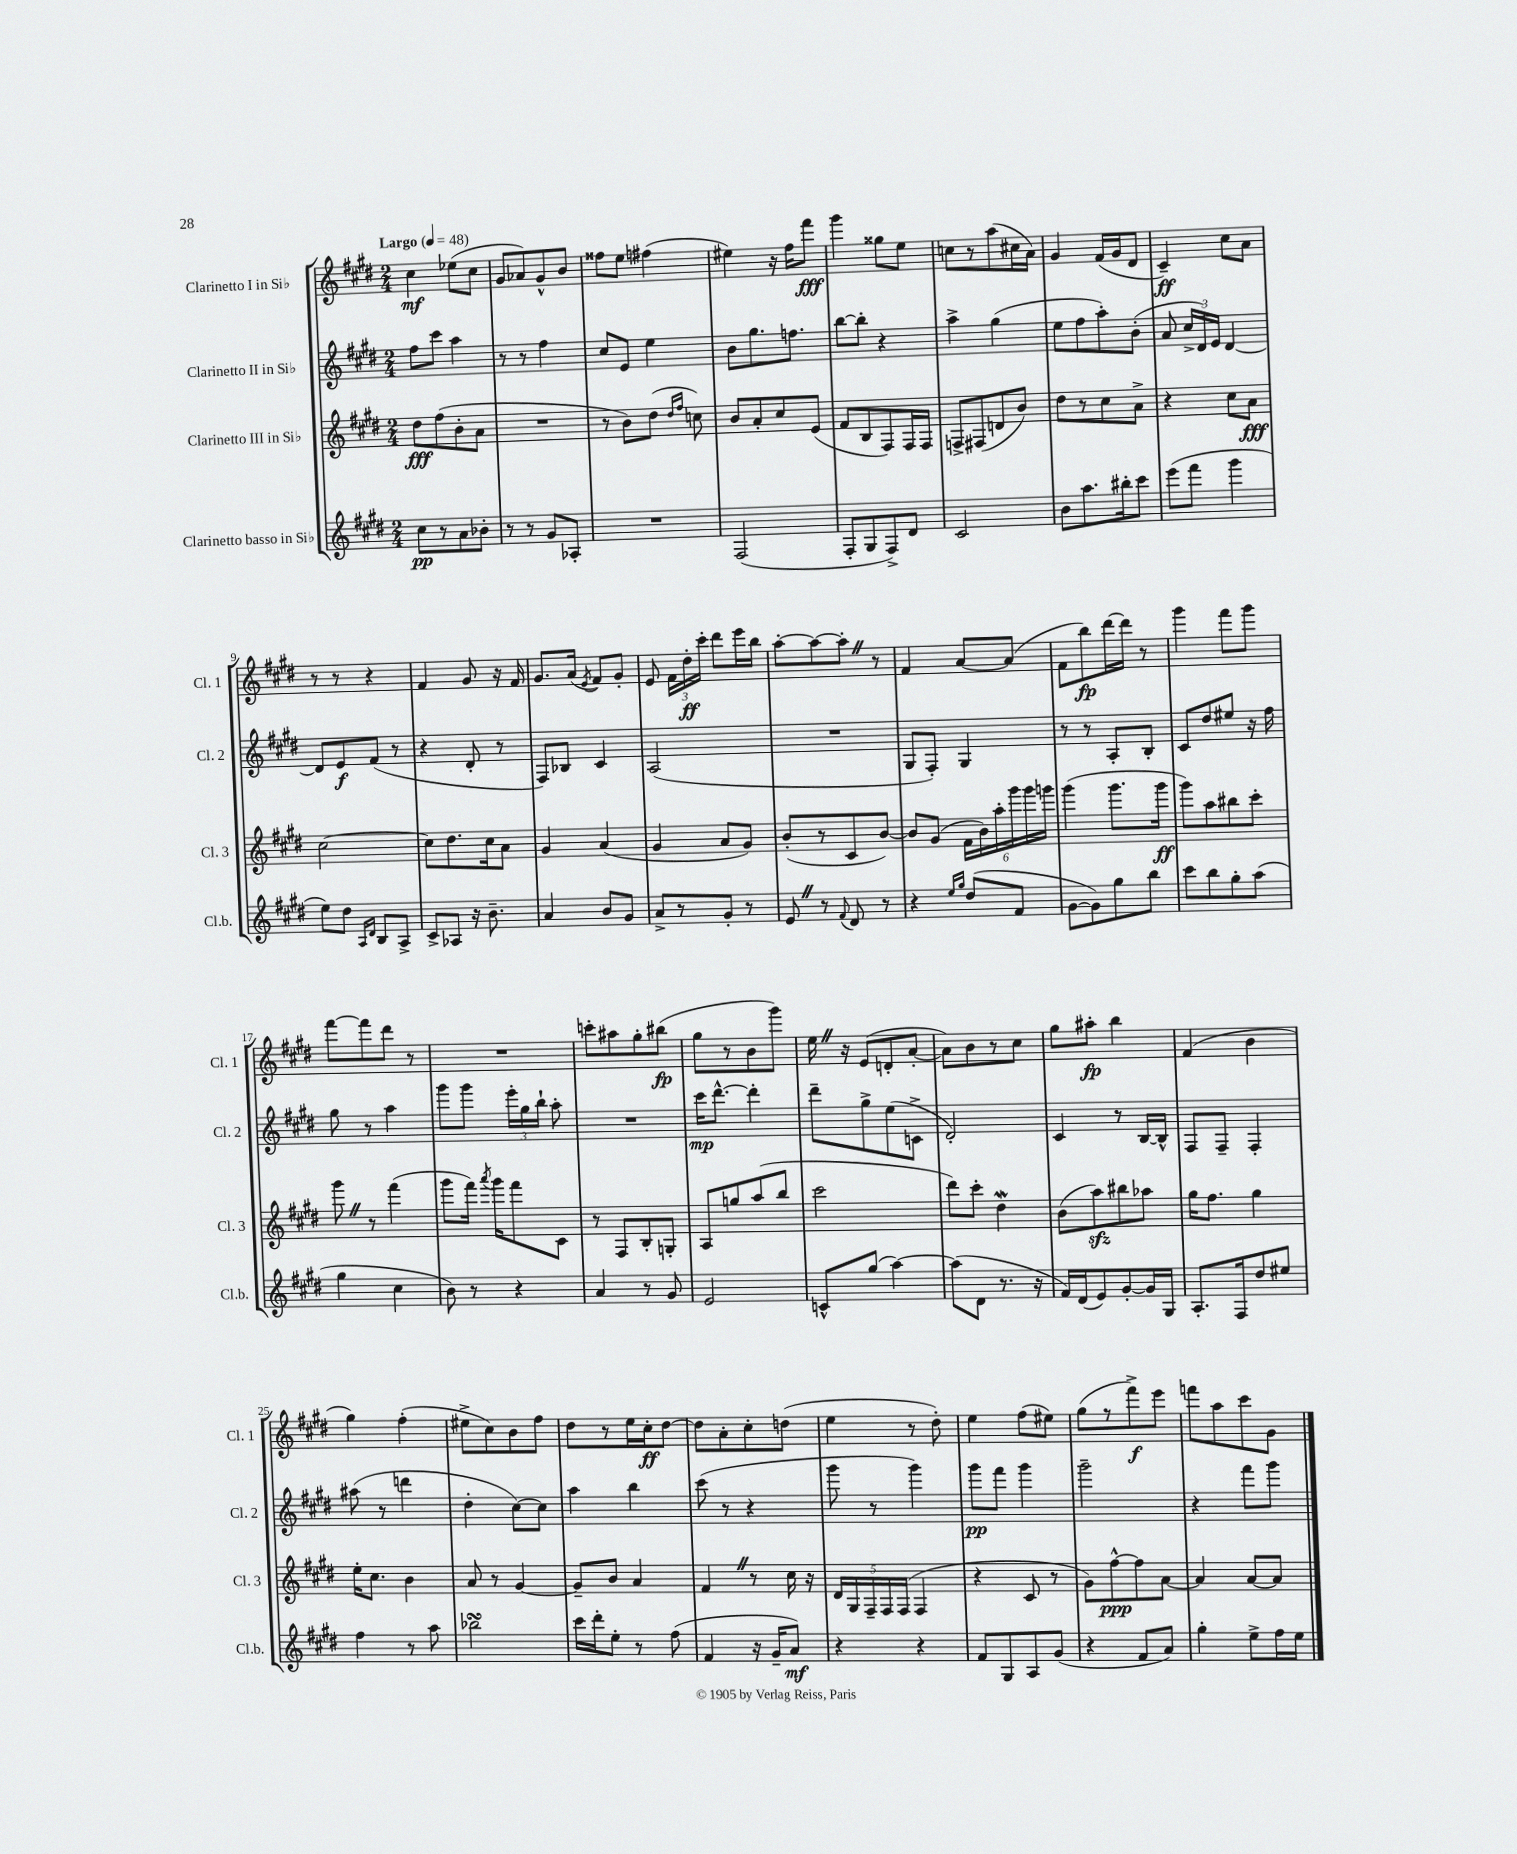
<<
\new StaffGroup <<
\new Staff = "s0" \with { instrumentName = "Clarinetto I in Sib" shortInstrumentName = "Cl. 1" } {
    \clef treble \key e \major \numericTimeSignature \time 2/4 \tempo "Largo" 4 = 48
    \autoBeamOff cis''4\mf ees''8[( cis''8] |
    gis'8[ aes'8) gis'8-^ b'8] |
    fisis''8[ e''8] fis''4( |
    eis''4) r16 fis''16[ fis'''8]\fff |
    gis'''4 gisis''8[ e''8] |
    c''8[ r8 a''8( cis''16 a'16]) |
    gis'4 fis'16[( gis'16 dis'8] |
    cis'4--\ff) cis''8[ a'8] |
    r8 r8 r4 |
    fis'4 gis'8 r16 fis'16 |
    gis'8.[ a'16]( \acciaccatura { e'8 } fis'8[) gis'8]-. |
    e'8 \tuplet 3/2 { fis'16[ dis''16-.\ff cis'''16]-. } dis'''8[ e'''16 b''16] |
    a''8[~-. a''8~ a''8]-. \once \override BreathingSign.text = \markup { \musicglyph "scripts.caesura.straight" } \breathe r8 |
    fis'4 a'8[~ a'8]( |
    fis'8[ b''8\fp) dis'''16~ dis'''16] r8 |
    gis'''4 fis'''8[ gis'''8] |
    fis'''8[~ fis'''8 dis'''8] r8 |
    R2 |
    c'''8[-. ais''8 gis''8-. bis''8]\fp( |
    gis''8[ r8 b'8 gis'''8]) |
    e''16 \once \override BreathingSign.text = \markup { \musicglyph "scripts.caesura.straight" } \breathe r16 e'8[( d'8-. a'8]~-. |
    a'8[) b'8 r8 cis''8] |
    gis''8[ ais''8]-.\fp b''4 |
    fis'4( b'4 |
    gis''4) fis''4-.( |
    eis''8[-> cis''8) b'8 fis''8] |
    dis''8[ r8 e''16 cis''16-.\ff dis''8]~ |
    dis''8[ a'8-. cis''8-. d''8]( |
    e''4 r8 dis''8-.) |
    e''4 fis''8[( eis''8]) |
    gis''8[( r8 fis'''8->\f) e'''8] |
    f'''8[ a''8 cis'''8 gis'8] \bar "|." |
}
\new Staff = "s1" \with { instrumentName = "Clarinetto II in Sib" shortInstrumentName = "Cl. 2" } {
    \clef treble \key e \major \numericTimeSignature \time 2/4
    \autoBeamOff fis''8[ cis'''8] a''4 |
    r8 r8 fis''4 |
    cis''8[ e'8] e''4 |
    b'8[ gis''8. f''8.] |
    b''8[~ b''8]-. r4 |
    a''4-> gis''4( |
    e''8[ fis''8 a''8-.) b'8]-.( |
    a'8 \tuplet 3/2 { cis''16[-> dis'16) e'16] } dis'4~ |
    dis'8[ e'8\f fis'8]( r8 |
    r4 dis'8-. r8 |
    fis8[) bes8] cis'4 |
    a2( |
    R2 |
    gis8[ fis8]-.) gis4 |
    r8 r8 a8[-. b8]-. |
    cis'8[ dis''8 eis''8] r16 fis''16 |
    gis''8 r8 a''4 |
    gis'''8[ gis'''8] \tuplet 3/2 { e'''16[-. gis''16 b''16]-! } a''8-. |
    R2 |
    cis'''16[\mp dis'''8.]~-^ dis'''4-. |
    dis'''8[-- gis''8-> e''8( c'8]-> |
    dis'2-.) |
    cis'4 r8 b16[~ b16]-^ |
    fis8[ fis8]-- fis4-. |
    ais''8( r8 d'''4 |
    dis''4-. cis''8[~) cis''8] |
    a''4 b''4 |
    cis'''8( r8 r4 |
    gis'''8 r8 gis'''4) |
    gis'''8[\pp fis'''8] gis'''4 |
    gis'''2-- |
    r4 fis'''8[ gis'''8] \bar "|." |
}
\new Staff = "s2" \with { instrumentName = "Clarinetto III in Sib" shortInstrumentName = "Cl. 3" } {
    \clef treble \key e \major \numericTimeSignature \time 2/4
    \autoBeamOff dis''8[\fff fis''8( b'8-. a'8] |
    R2 |
    r8 b'8[) dis''8]( \grace { dis''16[ fis''16] } c''8) |
    b'8[ a'8-. cis''8 e'8]( |
    fis'8[ b8 fis8) fis16 fis16] |
    f8[-> fis8( d'8 b'8]) |
    dis''8[ r8 cis''8 a'8]-> |
    r4 cis''8[ a'8]\fff |
    cis''2~ |
    cis''8[ dis''8. cis''16 a'8] |
    gis'4 a'4( |
    gis'4 a'8[ gis'8]) |
    b'8[-.( r8 cis'8 b'8]~) |
    b'8[ gis'8]( \tuplet 6/4 { fis'16[ b'16) a''16-. gis'''16 gis'''16 g'''16] } |
    gis'''4( gis'''8.[ gis'''16]\ff |
    gis'''8[) a''8 bis''8 cis'''8]-. |
    gis'''8 \once \override BreathingSign.text = \markup { \musicglyph "scripts.caesura.straight" } \breathe r8 fis'''4( |
    gis'''8[ fis'''16]) \acciaccatura { a'''8 } gis'''16[ fis'''8 cis'8] |
    r8 fis8[ b8-. g8]-. |
    a8[ g''8 a''8( b''8] |
    cis'''2 |
    dis'''8[) cis'''8]-. dis''4\mordent |
    b'8[( a''8\sfz) bis''8 aes''8] |
    gis''16[ fis''8.] gis''4 |
    e''16[-. cis''8.] b'4 |
    a'8 r8 gis'4~ |
    gis'8[-- b'8] a'4 |
    fis'4 \once \override BreathingSign.text = \markup { \musicglyph "scripts.caesura.straight" } \breathe r8 cis''16 r16 |
    \tuplet 5/4 { dis'16[ gis16 fis16-- fis16 fis16]( } fis4 |
    r4 cis'8 r8 |
    gis'8[) fis''8~-^\ppp fis''8 a'8]~ |
    a'4 a'8[~ a'8] \bar "|." |
}
\new Staff = "s3" \with { instrumentName = "Clarinetto basso in Sib" shortInstrumentName = "Cl.b." } {
    \clef treble \key e \major \numericTimeSignature \time 2/4
    \autoBeamOff cis''8[\pp r8 a'8 bes'8]-. |
    r8 r8 gis'8[ aes8]-. |
    R2 |
    fis2( |
    fis8[-. gis8 fis8->) dis'8] |
    cis'2 |
    b'8[ a''8. bis''16-. cis'''8] |
    e'''8[( fis'''8] gis'''4 |
    e''8[) dis''8] \grace { a16[ dis'16] } b8[ a8]-> |
    cis'8[-> aes8] r16 b'8.-- |
    a'4 b'8[ gis'8] |
    a'8[-> r8 gis'8]-. r8 |
    e'8 \once \override BreathingSign.text = \markup { \musicglyph "scripts.caesura.straight" } \breathe r8 \appoggiatura { fis'8 } dis'8 r8 |
    r4 \grace { e''16[ gis''16] } dis''8[( fis'8] |
    gis'8[~ gis'8) gis''8 b''8] |
    cis'''8[ b''8 gis''8-. a''8]( |
    gis''4 cis''4 |
    b'8) r8 r4 |
    a'4 r8 gis'8 |
    e'2 |
    c'8[-^ gis''8]( a''4~) |
    a''8[( dis'8] r8. r16 |
    fis'16[) dis'16( e'8) gis'8~-. gis'16 gis16] |
    a8.[-. fis16 dis''8 eis''8] |
    fis''4 r8 a''8 |
    bes''2\turn |
    cis'''16[ dis'''16-. e''8]-. r8 fis''8( |
    fis'4 r16 gis'16[-- a'8]\mf) |
    r4 r4 |
    fis'8[ gis8 a8 gis'8]( |
    r4 fis'8[ a'8]) |
    gis''4-. e''8[-> fis''16 e''16] \bar "|." |
}
>>
>>
